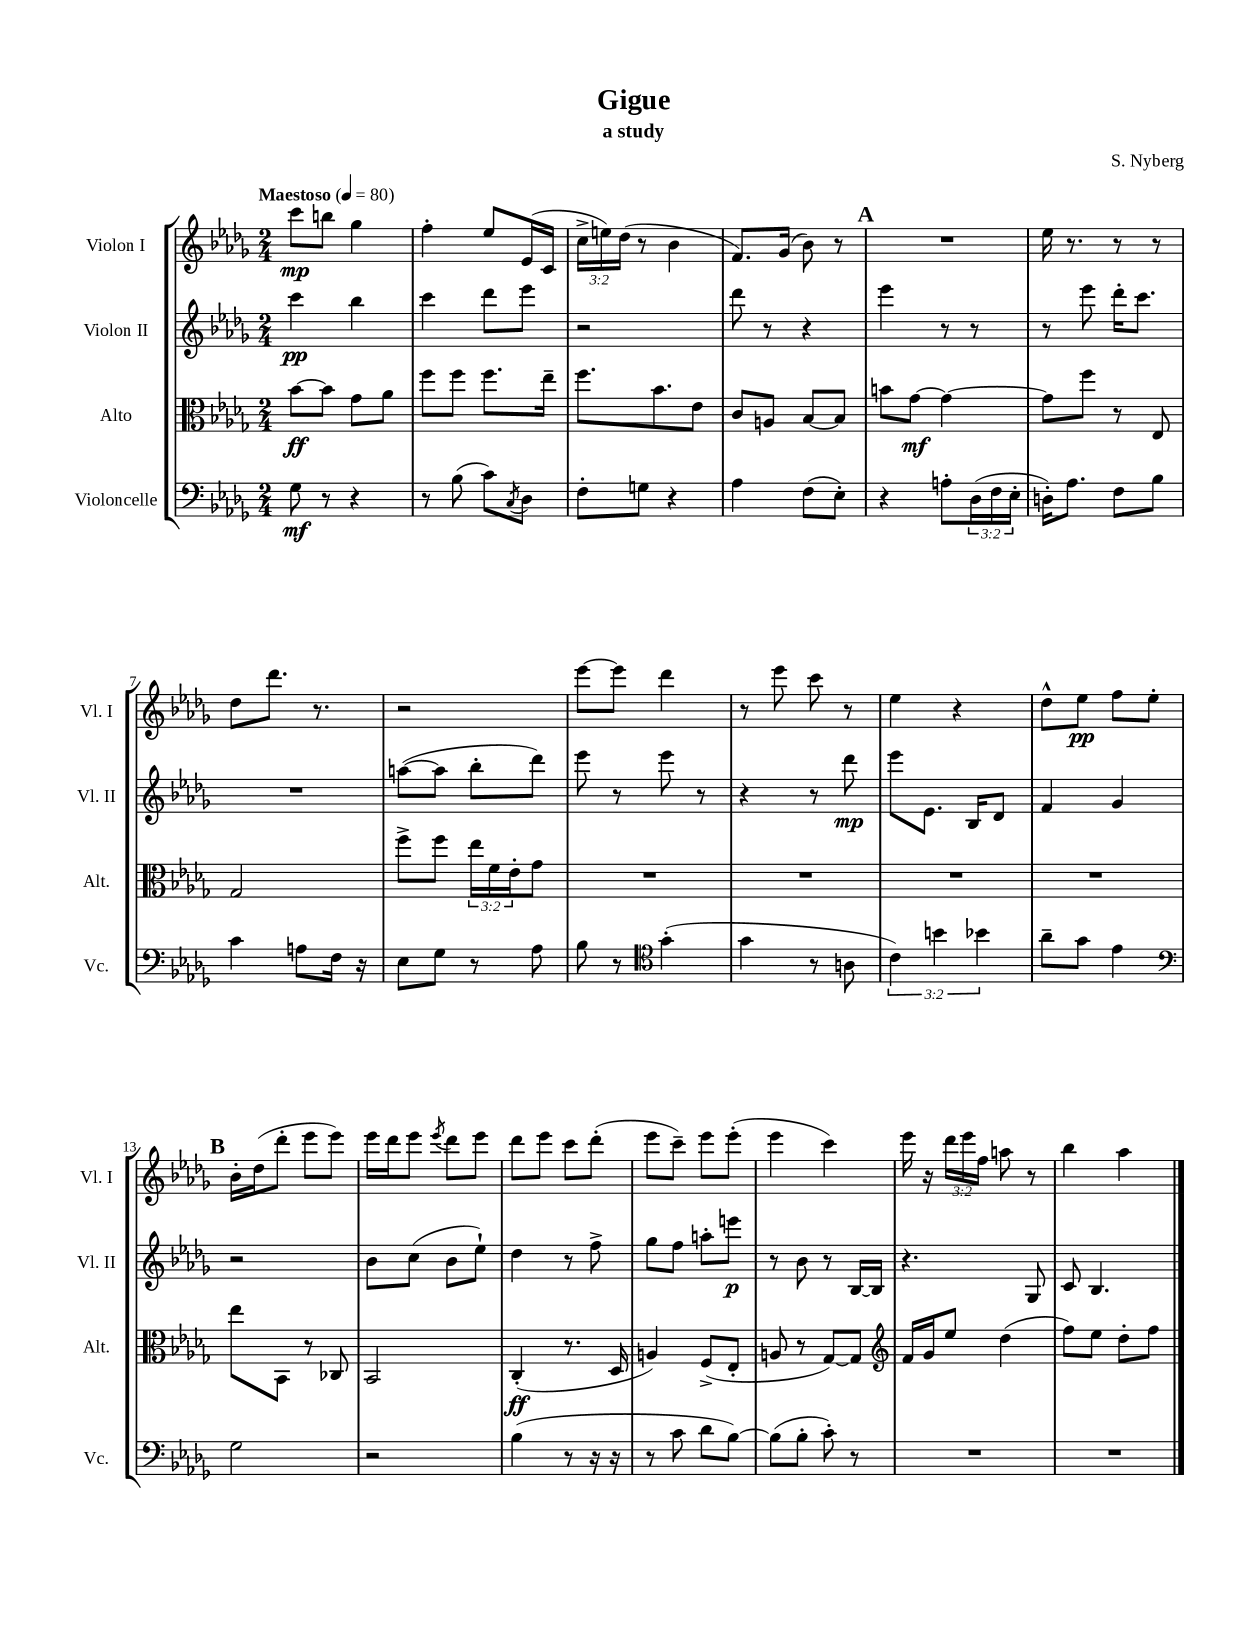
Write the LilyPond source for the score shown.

\header { title = "Gigue" composer = "S. Nyberg" subtitle = "a study" }
<<
\new StaffGroup <<
\new Staff = "s0" \with { instrumentName = "Violon I" shortInstrumentName = "Vl. I" } {
    \clef treble \key des \major \numericTimeSignature \time 2/4 \override Staff.TupletNumber.text = #tuplet-number::calc-fraction-text \tempo "Maestoso" 4 = 80
    c'''8\mp b''8 ges''4 |
    f''4-. ees''8 ees'16( c'16 |
    \tuplet 3/2 { c''16-> e''16) des''16( } r8 bes'4 |
    f'8.) ges'16( bes'8) r8 |
    \mark \markup { \bold "A" } R2 |
    ees''16 r8. r8 r8 |
    des''8 des'''8. r8. |
    r2 |
    ees'''8~ ees'''8 des'''4 |
    r8 ees'''8 c'''8 r8 |
    ees''4 r4 |
    des''8-^ ees''8\pp f''8 ees''8-. |
    \mark \markup { \bold "B" } bes'16-. des''16( des'''8-. ees'''8 ees'''8) |
    ees'''16 des'''16 ees'''8 \acciaccatura { ees'''8 } des'''8 ees'''8 |
    des'''8 ees'''8 c'''8 des'''8-.( |
    ees'''8 c'''8--) ees'''8 ees'''8-.( |
    ees'''4 c'''4) |
    ees'''16 r16 \tuplet 3/2 { des'''16 ees'''16 f''16 } a''8 r8 |
    bes''4 aes''4 \bar "|." |
}
\new Staff = "s1" \with { instrumentName = "Violon II" shortInstrumentName = "Vl. II" } {
    \clef treble \key des \major \numericTimeSignature \time 2/4
    c'''4\pp bes''4 |
    c'''4 des'''8 ees'''8 |
    r2 |
    des'''8 r8 r4 |
    \mark \markup { \bold "A" } ees'''4 r8 r8 |
    r8 ees'''8 des'''16-. c'''8. |
    R2 |
    a''8~( a''8 bes''8-. des'''8) |
    ees'''8 r8 ees'''8 r8 |
    r4 r8 des'''8\mp |
    ees'''8 ees'8. bes16 des'8 |
    f'4 ges'4 |
    \mark \markup { \bold "B" } r2 |
    bes'8 c''8( bes'8 ees''8-!) |
    des''4 r8 f''8-> |
    ges''8 f''8 a''8-. e'''8\p |
    r8 bes'8 r8 bes16~ bes16 |
    r4. ges8 |
    c'8 bes4. \bar "|." |
}
\new Staff = "s2" \with { instrumentName = "Alto" shortInstrumentName = "Alt." } {
    \clef alto \key des \major \numericTimeSignature \time 2/4 \override Staff.TupletNumber.text = #tuplet-number::calc-fraction-text
    bes'8~\ff bes'8 ges'8 aes'8 |
    f''8 f''8 f''8. ees''16-- |
    f''8. bes'8. ees'8 |
    c'8 a8 bes8~ bes8 |
    \mark \markup { \bold "A" } b'8 ges'8~\mf ges'4~ |
    ges'8 f''8 r8 ees8 |
    ges2 |
    f''8-> f''8 \tuplet 3/2 { ees''16 f'16 ees'16-. } ges'8 |
    R2 |
    R2 |
    R2 |
    R2 |
    \mark \markup { \bold "B" } ees''8 bes,8 r8 ces8 |
    bes,2 |
    c4-.\ff( r8. des16 |
    a4) f8->( ees8-. |
    a8 r8 ges8~) ges8 |
    \clef treble f'16 ges'16 ees''8 des''4( |
    f''8) ees''8 des''8-. f''8 \bar "|." |
}
\new Staff = "s3" \with { instrumentName = "Violoncelle" shortInstrumentName = "Vc." } {
    \clef bass \key des \major \numericTimeSignature \time 2/4 \override Staff.TupletNumber.text = #tuplet-number::calc-fraction-text
    ges8\mf r8 r4 |
    r8 bes8( c'8) \acciaccatura { c8 } des8 |
    f8-. g8 r4 |
    aes4 f8( ees8-.) |
    \mark \markup { \bold "A" } r4 a8-. \tuplet 3/2 { des16( f16 ees16-. } |
    d16-.) aes8. f8 bes8 |
    c'4 a8 f16 r16 |
    ees8 ges8 r8 aes8 |
    bes8 r8 \clef tenor ges'4-.( |
    ges'4 r8 a8 |
    \tuplet 3/2 { c'4) b'4 bes'4 } |
    aes'8-- ges'8 ees'4 |
    \mark \markup { \bold "B" } \clef bass ges2 |
    r2 |
    bes4( r8 r16 r16 |
    r8 c'8 des'8 bes8~) |
    bes8( bes8-. c'8-.) r8 |
    R2 |
    R2 \bar "|." |
}
>>
>>
